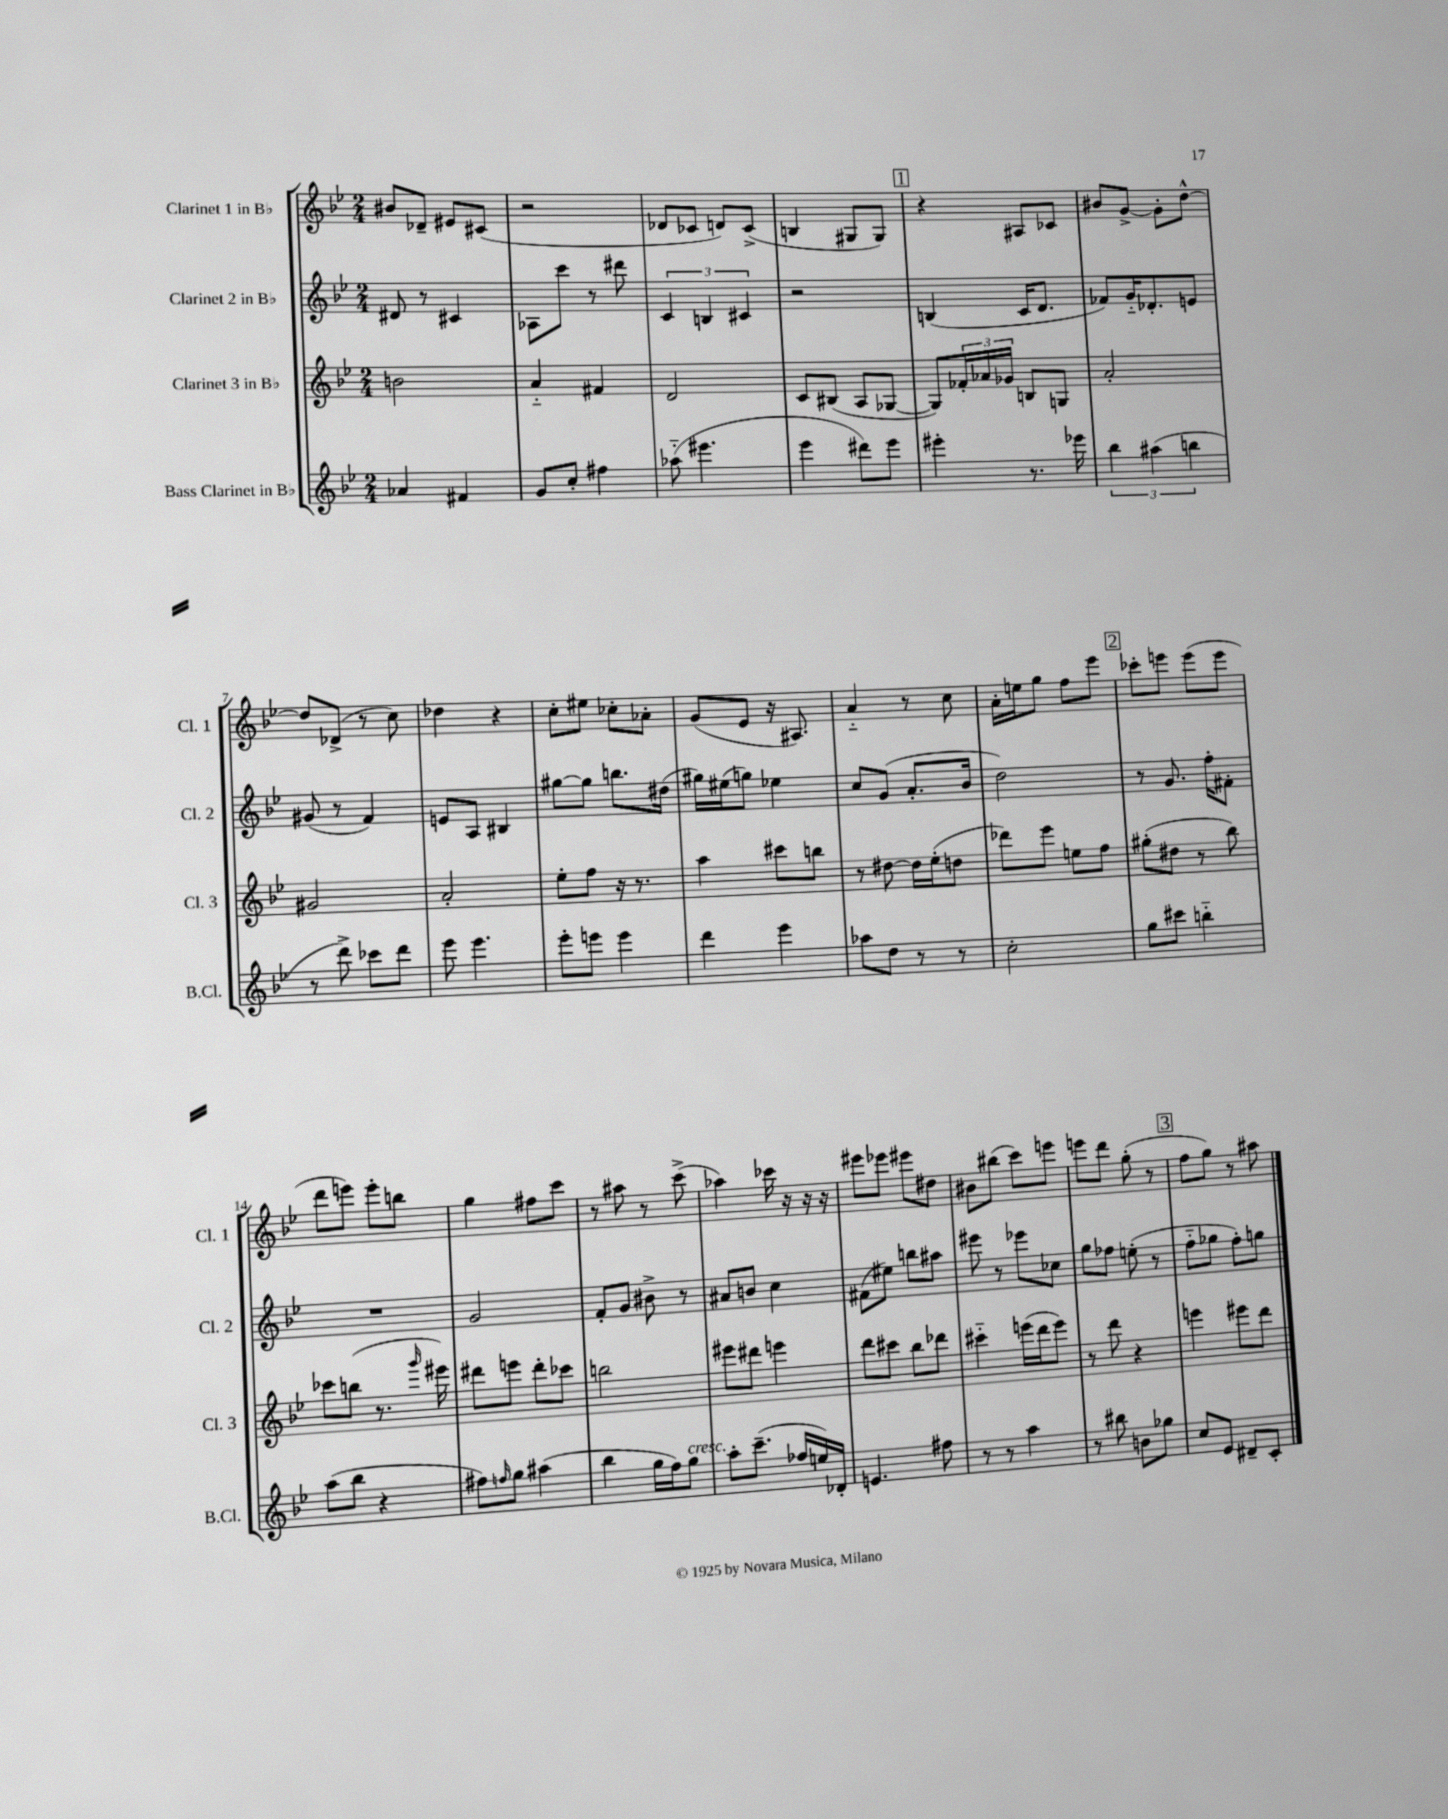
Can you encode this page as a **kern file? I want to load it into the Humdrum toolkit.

**kern	**kern	**kern	**kern
*staff4	*staff3	*staff2	*staff1
*clefG2	*clefG2	*clefG2	*clefG2
*k[b-e-]	*k[b-e-]	*k[b-e-]	*k[b-e-]
*M2/4	*M2/4	*M2/4	*M2/4
4a-	2b	8d#	8b#
.	.	8r	8d-~
4f#	.	4c#	8e#
.	.	.	(8c#
=	=	=	=
8g	4a'~	8A-	2r
8cc'	.	8ccc	.
4ff#	4f#	8r	.
.	.	8ddd#	.
=	=	=	=
(8aa-'~	2d	6c	8d-
4.eee#	.	.	8c-
.	.	6B	.
.	.	.	8d)
.	.	6c#	.
.	.	.	(8c-^
=	=	=	=
4eee-	8c	2r	4B
.	(8B#	.	.
8ddd#)	8A	.	8G#
8eee-	[8G-	.	8G#)
=	=	=	=
4eee#'	8G-])	(4B	4r
.	24f-'	.	.
.	24a-	.	.
.	24g-	.	.
8.r	8B	16c	8A#
.	.	8.d	.
.	8G	.	8c-
16eee-	.	.	.
=	=	=	=
6bb-	2a'	8f-)	8b#
.	.	16g'~	[8g^
(6aa#	.	.	.
.	.	8.d-'	.
.	.	.	8g']
6bb	.	.	.
.	.	8e	[8dd^^
=	=	=	=
8r	2g#	(8g#	8dd]
8ddd^)	.	8r	(8d-^
8ccc-	.	4f)	8r
8ddd	.	.	8cc)
=	=	=	=
8eee-	2a'	8e	4dd-
4.eee-	.	8A	.
.	.	4B#	4r
=	=	=	=
8eee-'	8ee-'	[8gg#	8cc'
8eee	8ff	8gg#]	8ee#
4eee	16r	8.bb	8cc-'
.	8.r	.	.
.	.	.	8a-'
.	.	(16dd#	.
=	=	=	=
4ddd	4aa	16gg#)	(8g
.	.	(16ee#	.
.	.	8gg)	8e-
4eee-	8ccc#	4ee-	16r
.	.	.	8.A#)
.	8bb	.	.
=	=	=	=
8aa-	8r	8cc	4a'~
8dd	[8dd#	(8g	.
8r	16dd#]	8.a'	8r
.	(16ee-'	.	.
8r	8dd	.	8cc
.	.	16b-	.
=	=	=	=
2cc'	8ddd-)	2dd)	16a'
.	.	.	16ee
.	8eee-	.	8gg
.	8ee	.	8ff
.	8ff	.	8eee-
=	=	=	=
8gg	(8gg#'	8r	8ccc-'
8ccc#	8dd#	8.g	8eee
4bb'~	8r	.	(8eee
.	.	16ff'	.
.	8bb-)	8f#'	8eee
=	=	=	=
(8aa	8ccc-	2r	8ddd
8bb-	(8bb	.	8eee)
4r	8.r	.	8eee'
.	.	.	8bb
.	16qqggg	.	.
.	16eee#)	.	.
=	=	=	=
8ff#)	8ddd#	2g	4gg
16qqff	.	.	.
8gg	8eee	.	.
(4aa#	8ddd#'	.	8ff#
.	8ccc-	.	8ccc
=	=	=	=
4bb-	2bb	8f'	8r
.	.	8g	8aa#
16gg	.	8b#^	8r
16ff)	.	.	.
8gg	.	8r	(8ccc^
=	=	=	=
8aa'	8eee#	8a#	4aa-)
(8.ccc~	8ddd#	8b	.
.	4eee	4cc	16ccc-
16ff-	.	.	16r
16ee)	.	.	16r
16d-'	.	.	16r
=	=	=	=
4.e	8ddd	(8f#	8eee#
.	8ccc#	8ee#)	8eee-
.	8bb-	8bb	8eee#
8ff#	8ddd-	8aa#	8dd#
=	=	=	=
8r	4ccc#'~	8eee#	8b#
8r	.	8r	(8bb#
4aa	(16eee	8eee-	8ccc)
.	16ddd	.	.
.	8eee)	8cc-	8eee
=	=	=	=
8r	8r	8gg	8eee
8bb#	8ddd	8ff-	8ddd
8b	4r	(8ee'	(8gg'
8gg-	.	8r	8r
=	=	=	=
8cc	4eee	8ff'~	8ff
8e-	.	8gg-	8gg)
8d#~	8eee#	8ff')	8r
8c'	8ddd	8gg	8aa#
==	==	==	==
*-	*-	*-	*-
